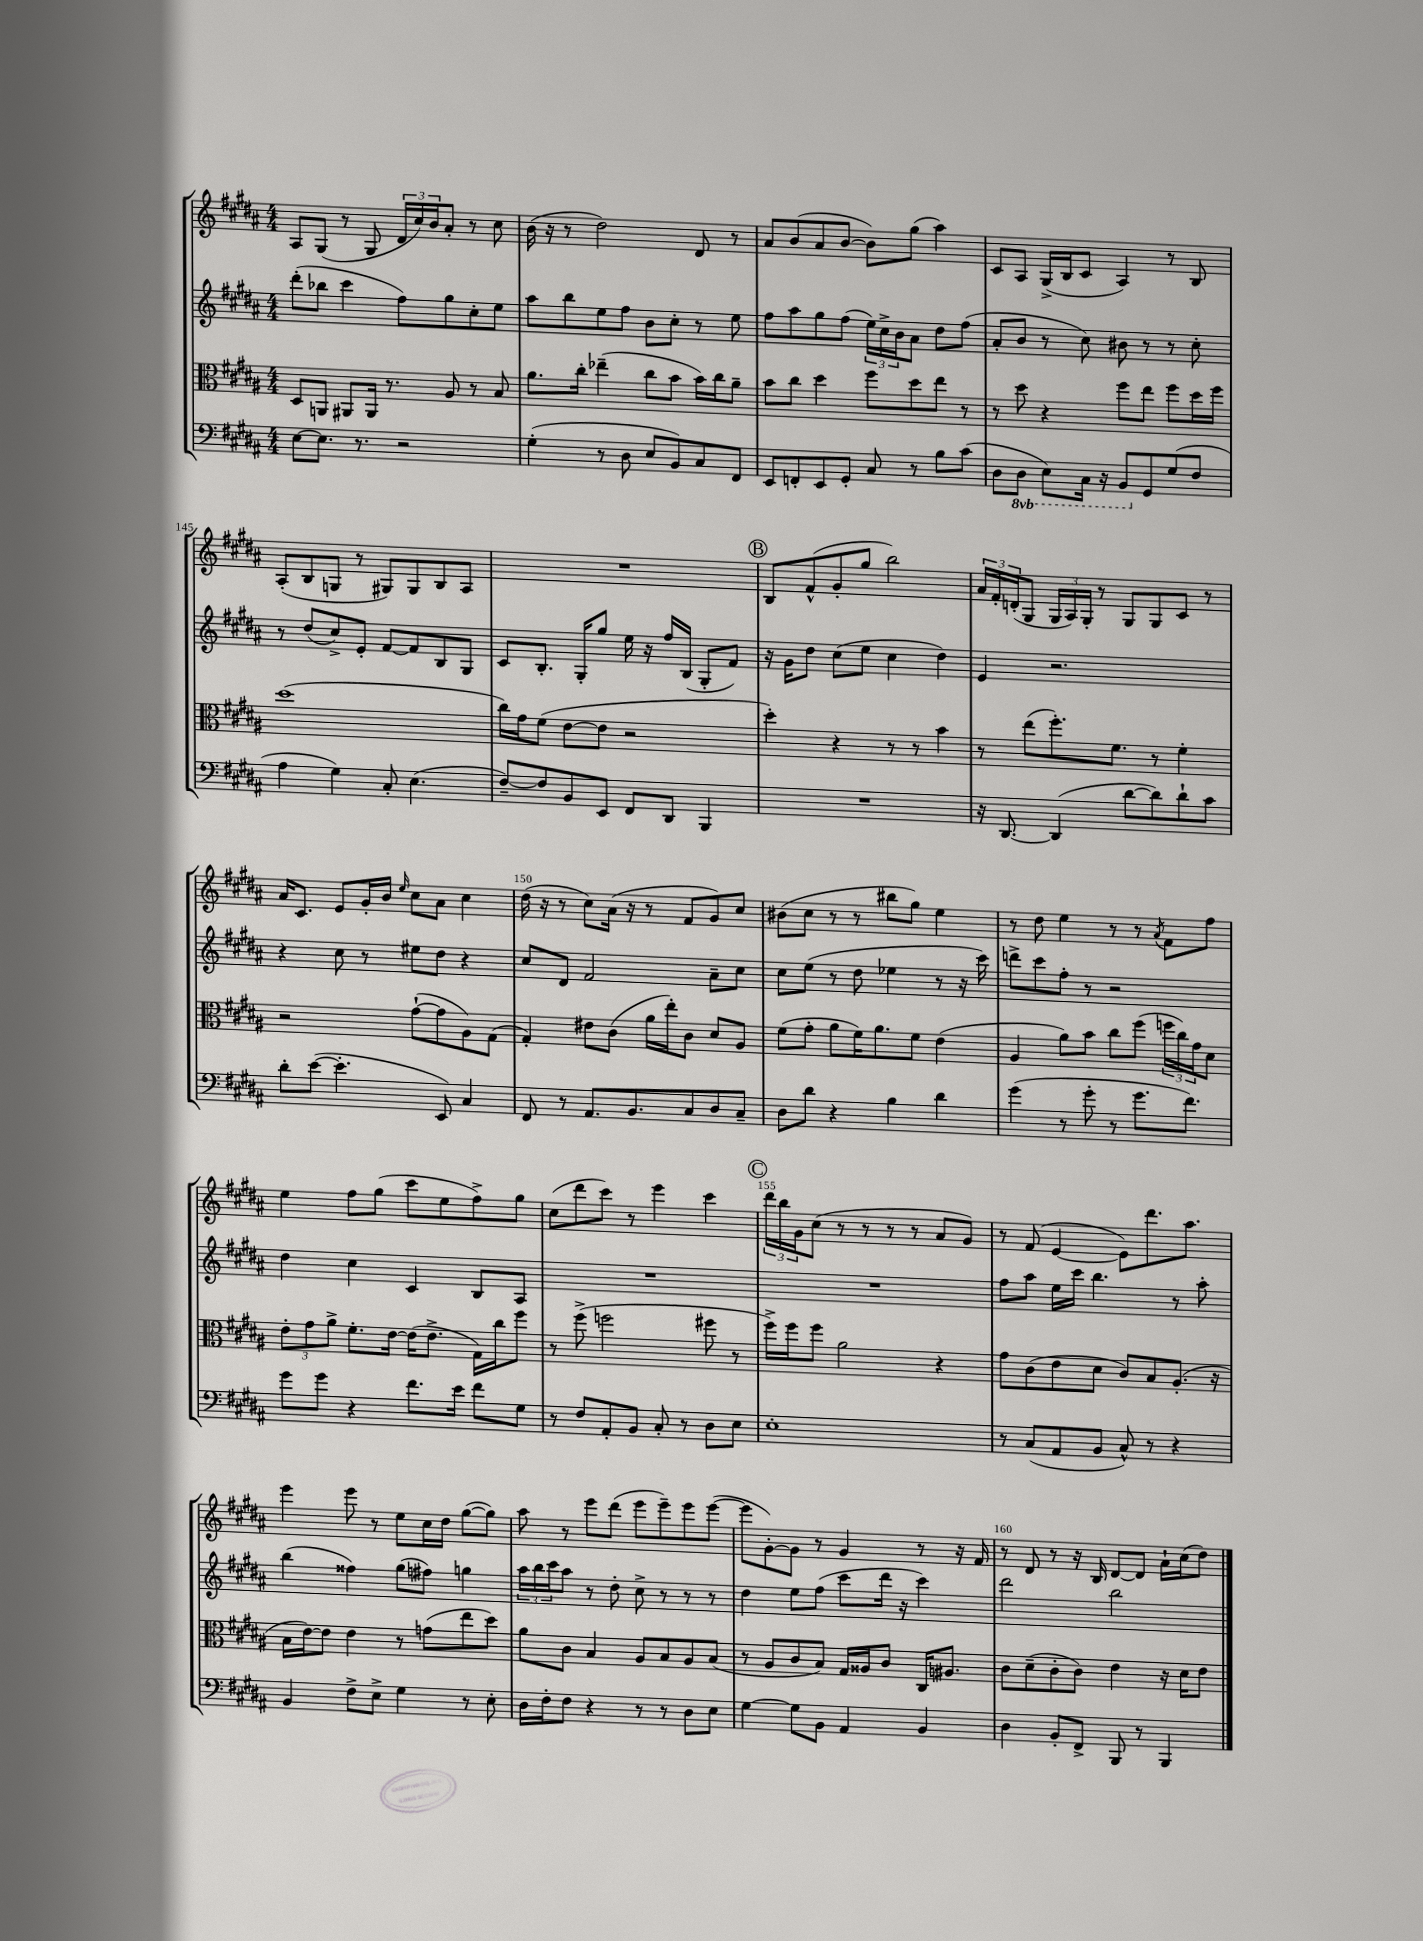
<<
\new StaffGroup <<
\new Staff = "s0" {
    \clef treble \key b \major \numericTimeSignature \time 4/4
    ais8 gis8( r8 gis8 \tuplet 3/2 { dis'16 cis''16) b'16 } ais'8-. r8 cis''8 |
    b'16( r16 r8 dis''2) dis'8 r8 |
    ais'8 b'8( ais'8 b'8~ b'8) gis''8( ais''4) |
    cis'8 ais8 gis16->( b16 cis'8 ais4) r8 b8 |
    ais8-.( b8 g8 r8 gis8) gis8 b8 ais8 |
    R1 |
    \mark \markup { \circle "B" } b8 fis'8-^( gis'8-. gis''8 b''2) |
    \tuplet 3/2 { ais'16 fis'16-. d'16-.( } gis8 \tuplet 3/2 { gis16 ais16) gis16-. } r8 gis8 gis8 cis'8 r8 |
    ais'16 cis'8. e'8 gis'16-. b'16 \grace { e''16 } cis''8 ais'8 cis''4 |
    dis''16( r16 r8 cis''8) ais'16( r16 r8 fis'8 gis'8) cis''8 |
    bis'8( cis''8 r8 r8 bis''8 gis''8) e''4 |
    r8 dis''8 e''4 r8 r8 \acciaccatura { ais'8 } fis'8 fis''8 |
    e''4 fis''8 gis''8( cis'''8 e''8 fis''8->) gis''8 |
    cis''8( dis'''8 cis'''8) r8 e'''4 cis'''4 |
    \mark \markup { \circle "C" } \tuplet 3/2 { dis'''16 b''16 gis'16 } cis''8( r8 r8 r8 r8 ais'8 gis'8) |
    r8 fis'8( e'4~ e'8) dis'''8. ais''8. |
    e'''4 e'''8 r8 e''8 cis''16 dis''16 gis''8~( gis''8) |
    ais''8 r8 e'''8 dis'''8( e'''8 e'''8--) e'''8 e'''8~( |
    e'''8 gis'8~-.) gis'8 r8 gis'4 r8 r16 fis'16 |
    r8 dis'8 r8 r16 b16 dis'8~ dis'8 ais'16-! cis''16( dis''8) \bar "|." |
}
\new Staff = "s1" {
    \clef treble \key b \major \numericTimeSignature \time 4/4
    dis'''8-.( bes''8 cis'''4 fis''8) gis''8 cis''8-. e''8 |
    ais''8 b''8 e''8 fis''8 b'8 cis''8-. r8 e''8 |
    fis''8 ais''8 gis''8 fis''8( \tuplet 3/2 { e''16) cis''16-> b'16 } ais'8 dis''8 fis''8( |
    ais'8-. b'8 r8 cis''8) bis'8 r8 r8 cis''8-. |
    r8 dis''8( cis''8->) e'8-. fis'8~ fis'8 b8 gis8 |
    cis'8 b8.-. gis16-. gis''8 e''16 r16 fis''16 b16( gis8-. fis'8) |
    \mark \markup { \circle "B" } r16 gis'16 dis''8 cis''8( e''8 cis''4 dis''4) |
    e'4 r2. |
    r4 cis''8 r8 eis''8 dis''8 r4 |
    cis''8 dis'8 fis'2 ais'8-- cis''8 |
    cis''8 e''8( r8 dis''8 ees''4 r8 r16 cis'''16) |
    d'''8-> cis'''8 fis''8-. r8 r2 |
    dis''4 cis''4 cis'4 b8 ais8 |
    R1 |
    \mark \markup { \circle "C" } R1 |
    fis''8 ais''8 e''16 cis'''16 b''4. r8 ais''8-. |
    b''4( fisis''4) gis''8( fis''8) g''4 |
    \tuplet 3/2 { ais''16 b''16 cis'''16 } ais''8 r8 dis''8-. cis''8-> r8 r8 r8 |
    dis''4 e''8 fis''8( cis'''8 dis'''16 r16 cis'''4) |
    dis'''2 b''2 \bar "|." |
}
\new Staff = "s2" {
    \clef alto \key b \major \numericTimeSignature \time 4/4
    dis8 a,8 ais,8 ais,16 r8. ais8 r8 b8 |
    ais'8. cis''16-. ees''4--( cis''8 b'8 b'16) cis''16 ais'8-- |
    b'8 cis''8 dis''4 fis''8 dis''8 e''8 r8 |
    r8 dis''8 r4 fis''8 e''8 fis''8 dis''16 fis''16 |
    dis''1( |
    cis''16) gis'16 fis'8( e'8~ e'8 r2 |
    \mark \markup { \circle "B" } dis''4-.) r4 r8 r8 b'4 |
    r8 e''8( fis''8.-.) fis'8. r8 fis'4-. |
    r2 gis'8~-!( gis'8 ais8) gis8( |
    gis4-.) eis'8 cis'8( ais'16 e''16-.) cis'8 dis'8 ais8 |
    fis'8( gis'8-. ais'8 fis'16) ais'8. fis'8 e'4( |
    ais4 ais'8) b'8 cis''8 fis''8( \tuplet 3/2 { f''16 cis''16) gis'16 } dis'8 |
    \tuplet 3/2 { e'8-. gis'8 ais'8-> } fis'8.-. e'16~ e'16( e'8.-> gis16) cis''16 fis''8 |
    r8 fis''8->( f''2 fis''8 r8 |
    \mark \markup { \circle "C" } fis''16->) fis''16 fis''8 ais'2 r4 |
    gis'8 cis'8( e'8 dis'8 cis'8) b8 ais8.-.( r16 |
    b16 e'16~) e'8 e'4 r8 g'8( e''8 dis''8) |
    ais'8 cis'8 b4 ais8 b8 ais8 b8( |
    r8 ais8 cis'8 b8) gis16 aisis16 cis'8 cis16 ais8. |
    cis'8 dis'8--( cis'8-. cis'8) e'4 r16 dis'16 e'8 \bar "|." |
}
\new Staff = "s3" {
    \clef bass \key b \major \numericTimeSignature \time 4/4 \set Staff.ottavationMarkups = #ottavation-simple-ordinals
    e8~ e8. r8. r2 |
    gis4-.( r8 dis8 e8 b,8) cis8 fis,8 |
    e,8 f,8-. e,8 gis,8-. cis8 r8 b8 cis'8( |
    dis8 \ottava #-1 dis,8 e,8) cis,16 r16 b,,8 \ottava #0 gis,8 gis8( fis8 |
    ais4 gis4) cis8-. e4.( |
    fis8~--) fis8 b,8 e,8 fis,8 dis,8 b,,4 |
    \mark \markup { \circle "B" } R1 |
    r16 dis,8.~ dis,4( dis'8~ dis'8) dis'8-! cis'8 |
    dis'8-. e'8~( e'4.-. e,8) cis4 |
    fis,8 r8 ais,8. b,8. cis8 dis8 cis8-- |
    dis8 dis'8 r4 b4 dis'4 |
    gis'4( r8 gis'8-. r8 gis'8. fis'8.) |
    gis'8 gis'8 r4 fis'8. e'16 fis'8 gis8 |
    r8 fis8 ais,8-. b,8 cis8-. r8 dis8 e8 |
    \mark \markup { \circle "C" } e1-. |
    r8 cis8( ais,8 b,8 cis8-^) r8 r4 |
    b,4 fis8-> e8-> gis4 r8 e8-. |
    dis16 fis16-. fis8 r4 r8 r8 dis8 e8 |
    gis4~ gis8 b,8 ais,4 b,4 |
    dis4 b,8-. fis,8-> b,,8 r8 b,,4 \bar "|." |
}
>>
>>
\layout { \context { \Score currentBarNumber = #141 \override BarNumber.break-visibility = ##(#f #t #t) barNumberVisibility = #(every-nth-bar-number-visible 5) } }
